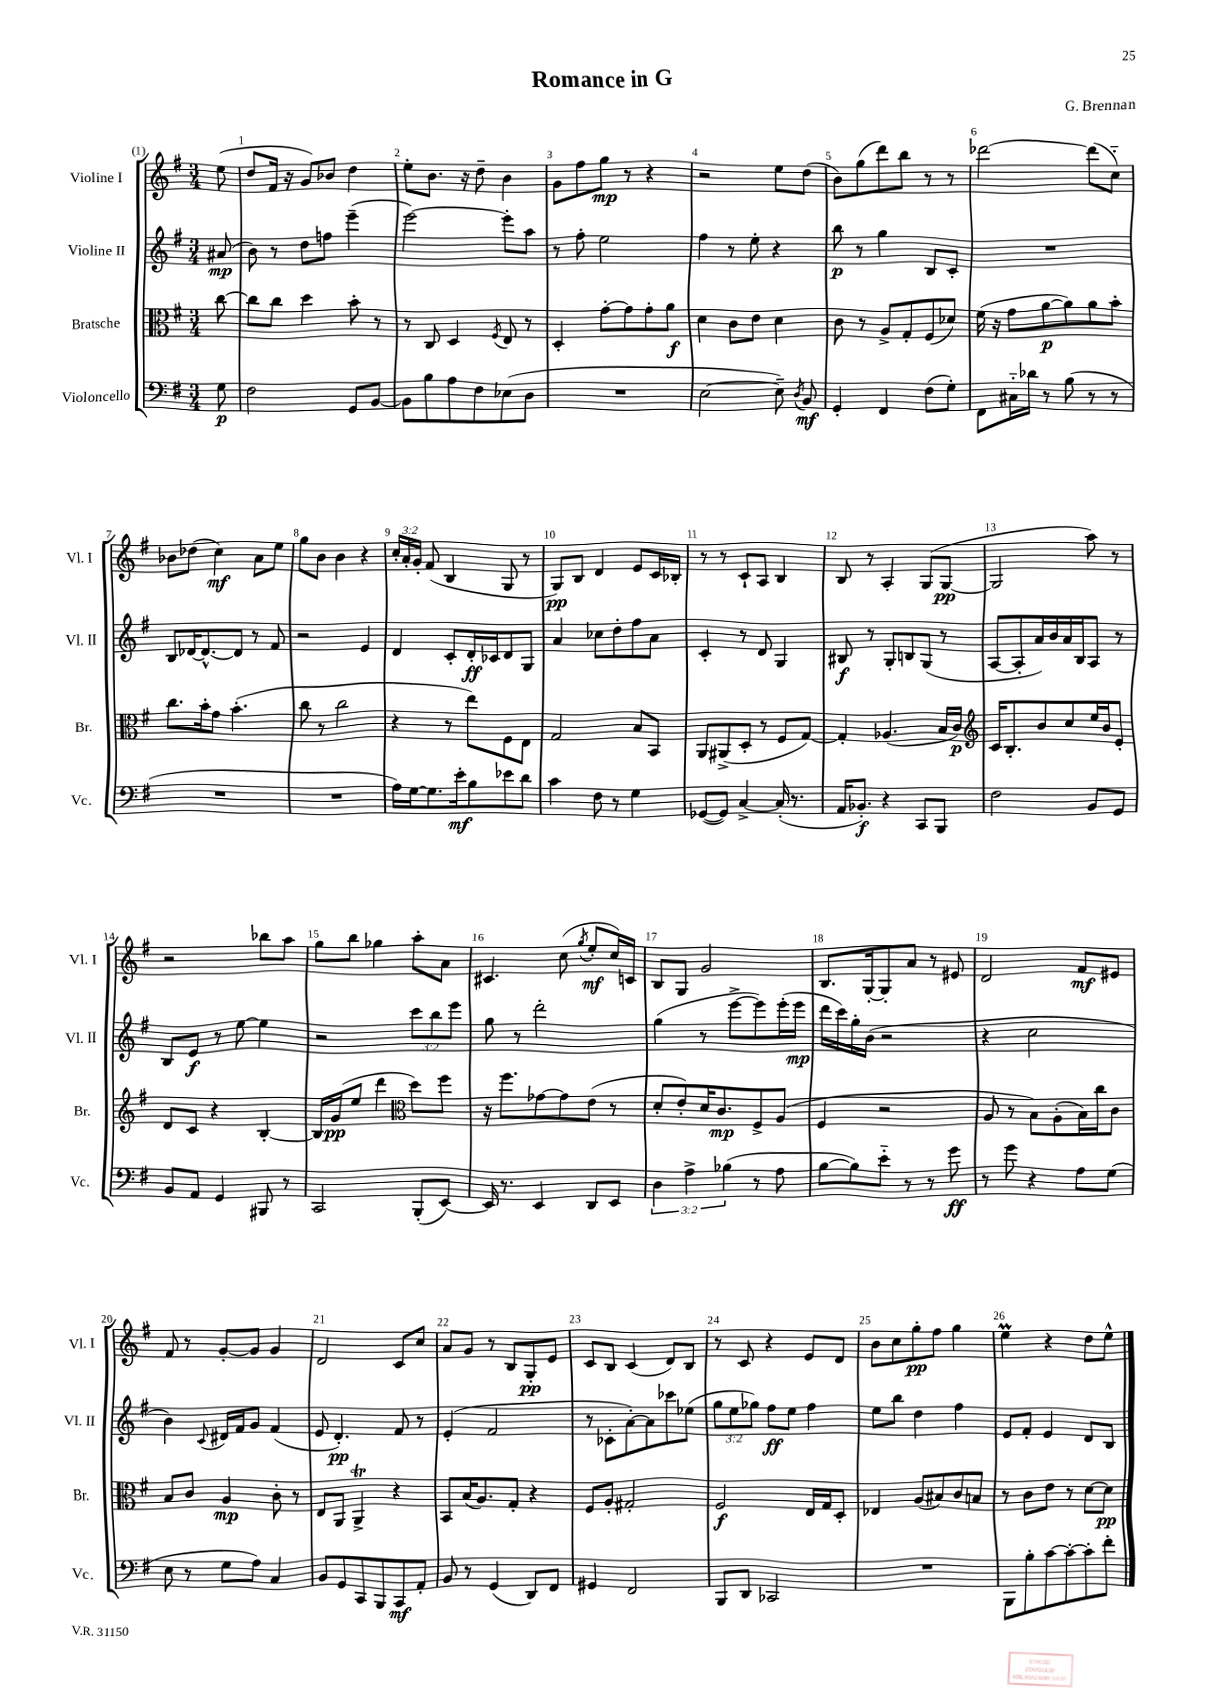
\header { title = "Romance in G" composer = "G. Brennan" }
<<
\new StaffGroup <<
\new Staff = "s0" \with { instrumentName = "Violine I" shortInstrumentName = "Vl. I" } {
    \clef treble \key g \major \numericTimeSignature \time 3/4 \override Staff.TupletNumber.text = #tuplet-number::calc-fraction-text \partial 8
    \autoBeamOff e''8( |
    d''8[ fis'16] r16 g'8[) bes'8] d''4 |
    e''8[-. b'8.] r16 d''8-- b'4 |
    g'8[ fis''8 g''8]\mp r8 r4 |
    r2 e''8[ d''8]( |
    b'8[) g''8( d'''8) b''8] r8 r8 |
    des'''2~ des'''8[( c''8]-_) |
    bes'8[ des''8]( c''4\mf) a'8[ e''8] |
    g''8[ b'8] b'4 r4 |
    \tuplet 3/2 { c''16[-. a'16-. g'16]-. } fis'8( b4 g8 r8 |
    g8[\pp) b8] d'4 e'8[ c'16 bes16]-. |
    r8 r8 c'8[-! a8] b4 |
    b8 r8 a4-. g8[( g8]~\pp |
    g2 a''8) r8 |
    r2 bes''8[ a''8] |
    g''8[ b''8] ges''4 a''8[-. a'8] |
    cis'4. c''8( \acciaccatura { g''8 } e''8[-.\mf c''16) c'16] |
    b8[ g8] g'2 |
    b8.[ g16~-. g8-. a'8] r8 eis'8 |
    d'2 fis'8[\mf eis'8] |
    fis'8 r8 g'8[~-. g'8] g'4 |
    d'2 c'8[ c''8] |
    a'8[ g'8] r8 b8[ g8-.\pp e'8] |
    c'8[ b8] c'4( d'8[) b8] |
    r8 c'8 r4 e'8[ d'8] |
    b'8[ c''8 g''8-.\pp fis''8] g''4 |
    e''4\prall r4 d''8[ e''8]-^ \bar "|." |
}
\new Staff = "s1" \with { instrumentName = "Violine II" shortInstrumentName = "Vl. II" } {
    \clef treble \key g \major \numericTimeSignature \time 3/4 \override Staff.TupletNumber.text = #tuplet-number::calc-fraction-text \partial 8
    \autoBeamOff ais'8\mp( |
    b'8) r8 d''8[ f''8] e'''4--( |
    e'''2~) e'''8[-. a''8] |
    r8 fis''8-. e''2 |
    fis''4 r8 e''8-. r4 |
    b''8\p r8 g''4 b8[ c'8]-. |
    R2. |
    b8[ des'16~ des'8.~-^ des'8] r8 fis'8 |
    r2 e'4 |
    d'4 c'8[-. d'16-.\ff ces'16 d'8 g8] |
    a'4 ces''8[ d''8-. fis''8 a'8] |
    c'4-. r8 d'8 g4 |
    bis8\f r8 g8[-. b8 g8]( r8 |
    a8[~ a8-. a'16) b'16 a'16 b16 a8] r8 |
    b8[ e'8]\f r8 e''8~ e''4 |
    r2 \tuplet 3/2 { c'''8[ b''8 e'''8] } |
    g''8 r8 d'''2-. |
    g''4( r8 e'''8[~-> e'''8) e'''16-.( e'''16]\mp |
    d'''16[ c'''16) g''16-. b'16]( r2 |
    r4 c''2 |
    b'4) \appoggiatura { c'8 } dis'16[ fis'16 g'8] fis'4( |
    e'8 d'4.-.\pp) fis'8 r8 |
    e'4-.( fis'2 |
    r8 ces'8[-. a'8~-.) a'8 ces'''8 ees''8]( |
    \tuplet 3/2 { g''8[ e''8 ges''8]) } fis''8[\ff e''8] fis''4 |
    e''8[ b''8] d''4 fis''4 |
    e'8[ fis'8]-. e'4 d'8[ b8] \bar "|." |
}
\new Staff = "s2" \with { instrumentName = "Bratsche" shortInstrumentName = "Br." } {
    \clef alto \key g \major \numericTimeSignature \time 3/4 \partial 8
    \autoBeamOff c''8~ |
    c''8[ c''8] d''4 b'8-. r8 |
    r8 c8 d4 \acciaccatura { fis8 } e8 r8 |
    d4-. g'8[~-. g'8 g'8-. a'8]\f |
    d'4 c'8[ e'8] d'4 |
    c'8 r8 a8[-> g8-. fis8( des'8]) |
    fis'16( r16 g'8[ a'8~\p a'8) a'8 b'8]-. |
    c''8.[ b'16-. g'8] b'4.-.( |
    c''8 r8 c''2 |
    r4 r8 e''8[) fis8 e8] |
    g2 b8[ b,8] |
    a,8[ ais,8->( d8]-. r8 fis8[ g8]~) |
    g4-. aes4.( b16[ c'16]\p) |
    \clef treble c'16[ b8.-. b'8 c''8 e''16 b'16 e'8]-. |
    d'8[ c'8] r4 b4~-. |
    b16[ g'16\pp( e''8] d'''4 \clef alto d''8[) fis''8] |
    r16 fis''8.[ ges'8~ ges'8 e'8]( r8 |
    d'8[-. e'8-.) d'16 c'8.\mp fis8-> a8]( |
    fis4 r2 |
    a8 r8 b8[) a8-.( b16) c''16 c'8] |
    b8[ c'8] a4\mp c'8-. r8 |
    e8[ a,8] a,4->\trill r4 |
    b,8[ b16( a8.) g8]-. r4 |
    fis8[ a8]-. gis2-. |
    fis2\f e16[ g16 d8]-. |
    ees4 a8[( bis8) c'8 b8] |
    r8 c'8[ e'8] r8 d'8[~ d'8]\pp \bar "|." |
}
\new Staff = "s3" \with { instrumentName = "Violoncello" shortInstrumentName = "Vc." } {
    \clef bass \key g \major \numericTimeSignature \time 3/4 \override Staff.TupletNumber.text = #tuplet-number::calc-fraction-text \partial 8
    \autoBeamOff g8\p |
    fis2 g,8[ b,8]~ |
    b,8[ b8 a8 fis8 ees8( d8] |
    R2. |
    e2~ e8--) \acciaccatura { d8 } b,8\mf |
    g,4-. fis,4 fis8[( g8]-.) |
    fis,8[ cis16-_ des'16] r8 b8( r8 r8 |
    R2. |
    R2. |
    a16[) g16~ g8. e'16-.\mf b8 ees'8 d'8] |
    c'4 fis8 r8 g4 |
    ges,8[~( ges,8]) c4~-> c16-.( r8. |
    a,16[ bes,8.]-.\f) r4 c,8[ b,,8] |
    fis2 b,8[ g,8] |
    b,8[ a,8] g,4 bis,,8 r8 |
    c,2 b,,8[-.( e,8]~) |
    e,16 r8. e,4 d,8[ e,8] |
    \tuplet 3/2 { d4 a4-> bes4( } r8 a8 |
    b8[~ b8) e'8]-_ r8 r8 g'8\ff |
    r8 g'8 r4 a8[ g8]( |
    e8 r8 g8[ a8]) c4 |
    b,8[ g,8 c,8 b,,8 c,8\mf a,8]-. |
    b,8 r8 g,4( d,8[) fis,8] |
    gis,4 fis,2 |
    b,,8[ d,8] ces,2 |
    R2. |
    b,,8[ b8-. c'8~ c'8~-. c'8-. fis'8]-. \bar "|." |
}
>>
>>
\layout { \context { \Score \override BarNumber.break-visibility = ##(#f #t #t) barNumberVisibility = #all-bar-numbers-visible } }
